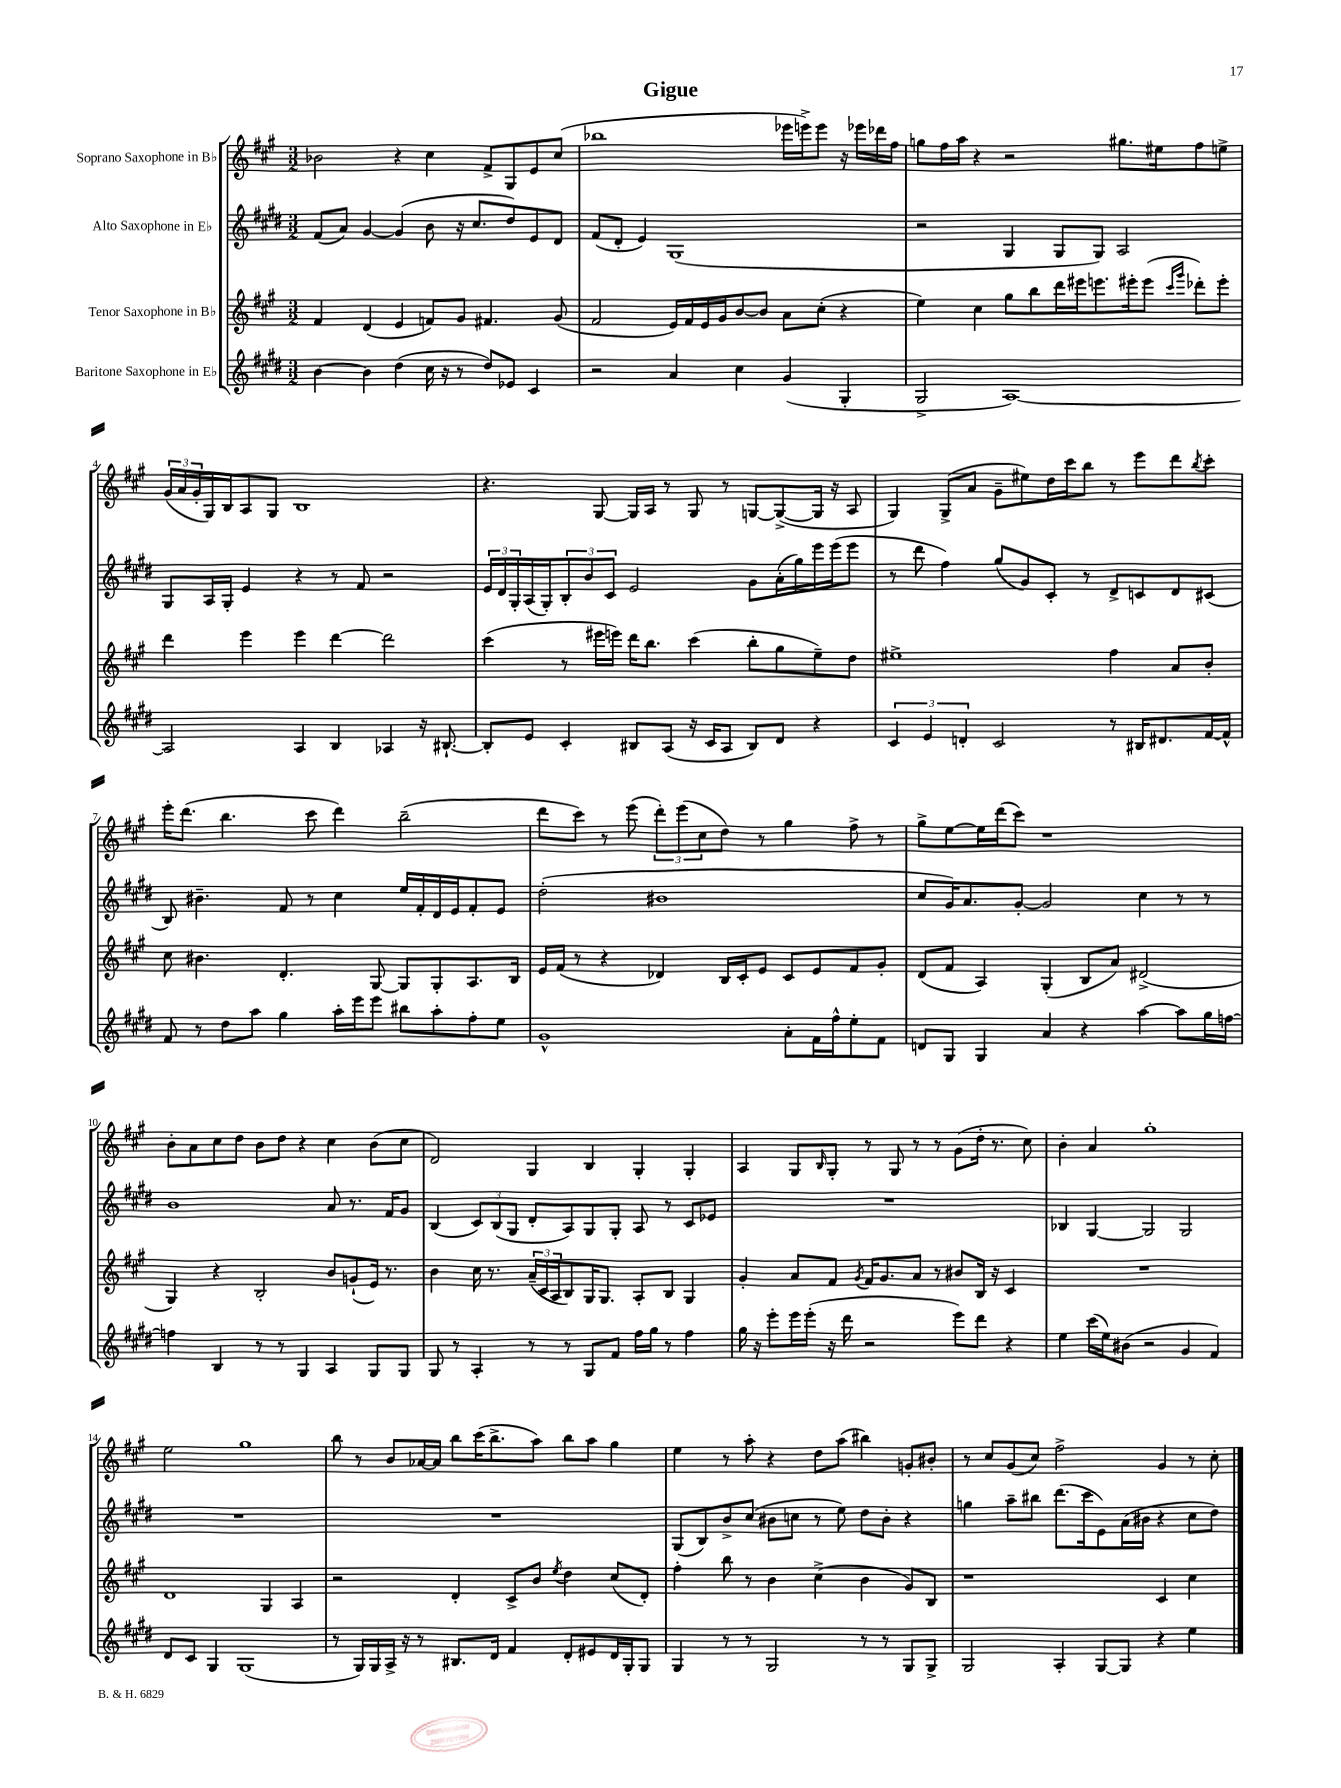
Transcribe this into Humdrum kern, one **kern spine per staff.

**kern	**kern	**kern	**kern
*part4	*part3	*part2	*part1
*staff4	*staff3	*staff2	*staff1
*I"Baritone Saxophone in E♭	*I"Tenor Saxophone in B♭	*I"Alto Saxophone in E♭	*I"Soprano Saxophone in B♭
*clefG2	*clefG2	*clefG2	*clefG2
*k[f#c#g#d#]	*k[f#c#g#]	*k[f#c#g#d#]	*k[f#c#g#]
*M3/2	*M3/2	*M3/2	*M3/2
=1	=1	=1	=1
[4b\	4f#/	(8f#/L	2b-X\
.	.	8a/J)	.
4b\]	(4d/	[4g#/	.
(4dd#\	4e/	(4g#/]	4r
16cc#\	8fn/L)	8b\	4cc#\
16r	.	.	.
8r	8g#/J	16r	.
.	.	8.cc#/L	.
8dd#/L)	4.f#X/	.	8f#^/L
8e-X/J	.	8dd#/)	8G#/
4c#/	.	8e/	8e/
.	(8g#/	8d#/J	(8cc#/J
=2	=2	=2	=2
2r	2f#/	(8f#/L	1bb-X
.	.	8d#'/J	.
.	.	4e/)	.
4a/	16e/LL)	(1G#	.
.	16f#/	.	.
.	16e/	.	.
.	16g#/J	.	.
4cc#\	[8b/	.	.
.	8b/J]	.	.
(4g#/	8a\L	.	16eee-X\LL
.	.	.	16eeen^\J)
.	(8cc#'\J	.	8eee\J
4G#'/	4r	.	16r
.	.	.	16eee-X\LL
.	.	.	16ddd-X\
.	.	.	16ff#\JJ
=3	=3	=3	=3
2G#^/	4ee\)	2r	8ggn\L
.	.	.	16ff#\L
.	.	.	16aa\JJ
.	4cc#\	.	4r
[1A)	8gg#\L	4G#/	2r
.	8bb\	.	.
.	16ddd\L	8G#/L	.
.	16eee#X\J	.	.
.	8.eeen\	8G#/J)	.
.	.	2A/	8.gg#X\L
.	16eee#X'\k	.	.
.	(8eee#\J	.	.
.	.	.	16ee#X\k
.	16qqccc#/LL	.	.
.	16qqggg#/JJ	.	.
.	8ddd-X'\L)	.	8ff#\
.	8eee#'\J	.	8een^\J
!!LO:LB:g=z
=4	=4	=4	=4
2A/]	4ddd\	8G#/L	(24g#/LL
.	.	.	24a/
.	.	.	24g#'/
.	.	16A/L	16G#/)
.	.	16G#'/JJ	16B/J
.	4eee\	4e/	8A/
.	.	.	8G#/J
4A/	4eee\	4r	1B
4B/	[4ddd\	8r	.
.	.	8f#/	.
4A-X/	2ddd\]	2r	.
16r	.	.	.
[8.B#X`/	.	.	.
=5	=5	=5	=5
8B#'/L]	(4ccc#\	24e/LL	4.r
.	.	24d#/	.
.	.	24G#'/	.
8e/J	.	(16A/	.
.	.	16G#'/J)	.
4c#'/	8r	12B'/	.
.	.	12b/	.
.	16eee#X\LL	.	[8G#/
.	.	12c#/J	.
.	16eeen\JJ)	.	.
8B#X/L	16ddd\KL	2e/	16G#/LL]
.	8.bb\J	.	16A/JJ
(8A/J	.	.	8r
16r	(4ccc#\	.	8G#/
16c#/KL	.	.	.
8A/J	.	.	8r
8B#/L)	8bb'\L	8g#\L	[8Gn/L
8d#/J	8gg#\	(16a'\L	(8G^/_
.	.	16gg#\)	.
4r	8ee~\)	16eee\	16G/Jk]
.	.	(16eee\J	16r
.	8dd\J	8eee\J	8A/
=6	=6	=6	=6
6c#/	1ee#X^	8r	4G#/)
.	.	8ddd#\	.
6e/	.	.	.
.	.	4ff#\)	(8G#^/L
6dn'/	.	.	.
.	.	.	8a/J
2c#/	.	(8gg#/L	8g#~\L
.	.	8g#/)	8ee#X\)
.	.	8c#'/J	16dd\L
.	.	.	16ccc#\J
.	.	8r	8bb\J
8r	4ff#\	8d#^/L	8r
16B#X/KL	.	8cn/	8eee\L
8.d#X/	.	.	.
.	8a/L	8d#/	8ddd\
.	.	.	8qbb/
[16f#/L	8b'/J	(8c#X/J	8ccc#'\J
16f#^^/JJ]	.	.	.
!!LO:LB:g=z
=7	=7	=7	=7
8f#/	8cc#\	8B/)	16eee'\KL
.	.	.	(8.ddd\J
8r	4.b#X\	4.b#X~\	.
8dd#\L	.	.	4.bb\
8aa\J	.	.	.
4gg#\	4.d'/	8f#/	.
.	.	8r	8ccc#\
16aa'\LL	.	4cc#\	4ddd\)
16eee\J	.	.	.
8eee\J	[8G#/	.	.
8bb#X\L	8G#/L]	16ee/LL	(2bb~\
.	.	16f#'/	.
8aa'\	8G#'/	16d#/	.
.	.	16e/J	.
8ff#'\	8.A/	8f#'/	.
8ee\J	.	8e/J	.
.	16B/Jk	.	.
=8	=8	=8	=8
1g#^^	16e/LL	(2dd#'\	8ddd\L
.	(16f#/JJ	.	.
.	8r	.	8ccc#\J)
.	4r	.	8r
.	.	.	(8eee\
.	4d-X/)	1b#X	12ddd'\L)
.	.	.	(12eee\
.	.	.	12cc#\
.	16B/LL	.	8dd\J)
.	16c#'/J	.	.
.	8e/J	.	8r
8a'\L	8c#/L	.	4gg#\
16f#\L	8e/	.	.
16ff#^^\J	.	.	.
8ee'\	8f#/	.	8ff#^\
8f#\J	8g#'/J	.	8r
=9	=9	=9	=9
8dn/L	(8d/L	8cc#/L	8gg#^\L
8G#/J	8f#/J	16g#/K)	[8ee\
.	.	8.a/	.
4G#/	4A/)	.	16ee\L]
.	.	.	(16ddd\J
.	.	[8g#'/J	8ccc#\J)
4a/	(4G#'/	2g#/]	1r
4r	8B/L	.	.
.	8a/J)	.	.
[4aa\	(2d#X^/	4cc#\	.
8aa\L]	.	8r	.
16gg#\L	.	8r	.
[16ffn\JJ	.	.	.
!!LO:LB:g=z
=10	=10	=10	=10
4ffn\]	4G#/)	1b	8b'\L
.	.	.	8a\
4B/	4r	.	8cc#\
.	.	.	8dd\J
8r	2B'/	.	8b\L
8r	.	.	8dd\J
4G#/	.	.	4r
4A/	8b/L	8a/	4cc#\
.	(8gn`/	8.r	.
8G#/L	16e/Jk)	.	(8b\L
.	8.r	16f#/KL	.
8G#/J	.	8g#/J	8cc#\J
=11	=11	=11	=11
8G#/	4b\	(4B/	2d/)
8r	.	.	.
4A'/	16cc#\	12c#/L)	.
.	8.r	.	.
.	.	(12B/	.
.	.	12G#/J	.
8r	(24a~/LL	8d#'/L	4G#/
.	24c#/	.	.
.	24A/J	.	.
8r	8B/)	8A/)	.
8G#/L	16G#/K	8G#/	4B/
.	8.G#/J	.	.
8f#/J	.	8G#'/J	.
16ff#\LL	8A'/L	8A/	4G#'/
16gg#\JJ	.	.	.
8r	8B/J	8r	.
4ff#\	4G#/	8c#/L	4G#'/
.	.	8e-X/J	.
=12	=12	=12	=12
16gg#\	4g#'/	1.r	4A/
16r	.	.	.
8eee'\L	.	.	.
16eee\L	8a/L	.	8G#/L
(16eee'\JJ	.	.	.
.	.	.	16qqB/
16r	8f#/J	.	8G#'/J
16ddd#\	.	.	.
.	8qg#/	.	.
2r	16f#/KL	.	8r
.	8.g#/	.	.
.	.	.	8G#/
.	8a/J	.	8r
.	8r	.	8r
8eee\L)	8b#X/L	.	(8g#\L
8ddd#\J	16B/Jk	.	16dd'\Jk
.	16r	.	8.r
4r	4c#/	.	.
.	.	.	8cc#\)
=13	=13	=13	=13
4ee\	1.r	4B-X/	4b'\
(16ccc#\LL	.	[4G#/	4a/
16ee\J)	.	.	.
(8b#X\J	.	.	.
2r	.	2G#/]	1gg#'
4g#/	.	2G#/	.
4f#/)	.	.	.
!!LO:LB:g=z
=14	=14	=14	=14
8d#/L	1d	1.r	2ee\
8c#/J	.	.	.
4G#/	.	.	.
(1G#	.	.	1gg#
.	4G#/	.	.
.	4A/	.	.
=15	=15	=15	=15
8r	2r	1.r	8bb\
16G#/LL)	.	.	8r
16G#/	.	.	.
16A^/JJ	.	.	8b/L
16r	.	.	.
8r	.	.	[16a-X/L
.	.	.	16a-/JJ]
8.B#X/L	4d'/	.	8bb\L
.	.	.	(16ccc#\K
16d#/Jk	.	.	8.bb^\
4f#/	8c#^/L	.	.
.	8b/J	.	8aa\J)
.	8qee/	.	.
8d#'/L	4dd\	.	8bb\L
8e#X/	.	.	8aa\J
16d#/L	(8cc#/L	.	4gg#\
16G#'/J	.	.	.
8G#/J	8d'/J)	.	.
=16	=16	=16	=16
4G#/	4ff#'\	(8G#/L	4ee\
.	.	8B/)	.
8r	8bb\	8b^/	8r
8r	8r	(8cc#/J	8aa'\
2G#/	4b\	8b#X\L	4r
.	.	8ccn\J	.
.	(4cc#^\	8r	8dd\L
.	.	8ee\)	(8aa\J
8r	4b\	8dd#\L	4bb#X\)
8r	.	8b#'\J	.
8G#/L	8g#/L)	4r	8gn'/L
8G#^/J	8B/J	.	8b#X'/J
=17	=17	=17	=17
2G#/	1r	4ggn\	8r
.	.	.	8cc#/L
.	.	8aa~\L	(8g#/
.	.	8bb#X\J	8cc#/J)
4A'/	.	(8.ddd#\L	2ff#^\
.	.	16ccc#\k	.
[8G#/L	.	8e\)	.
8G#/J]	.	(16a\L	.
.	.	16b#X\JJ	.
4r	4c#/	4r	4g#/
4ee\	4cc#\	8cc#\L	8r
.	.	8dd#\J)	8cc#'\
==	==	==	==
*-	*-	*-	*-
